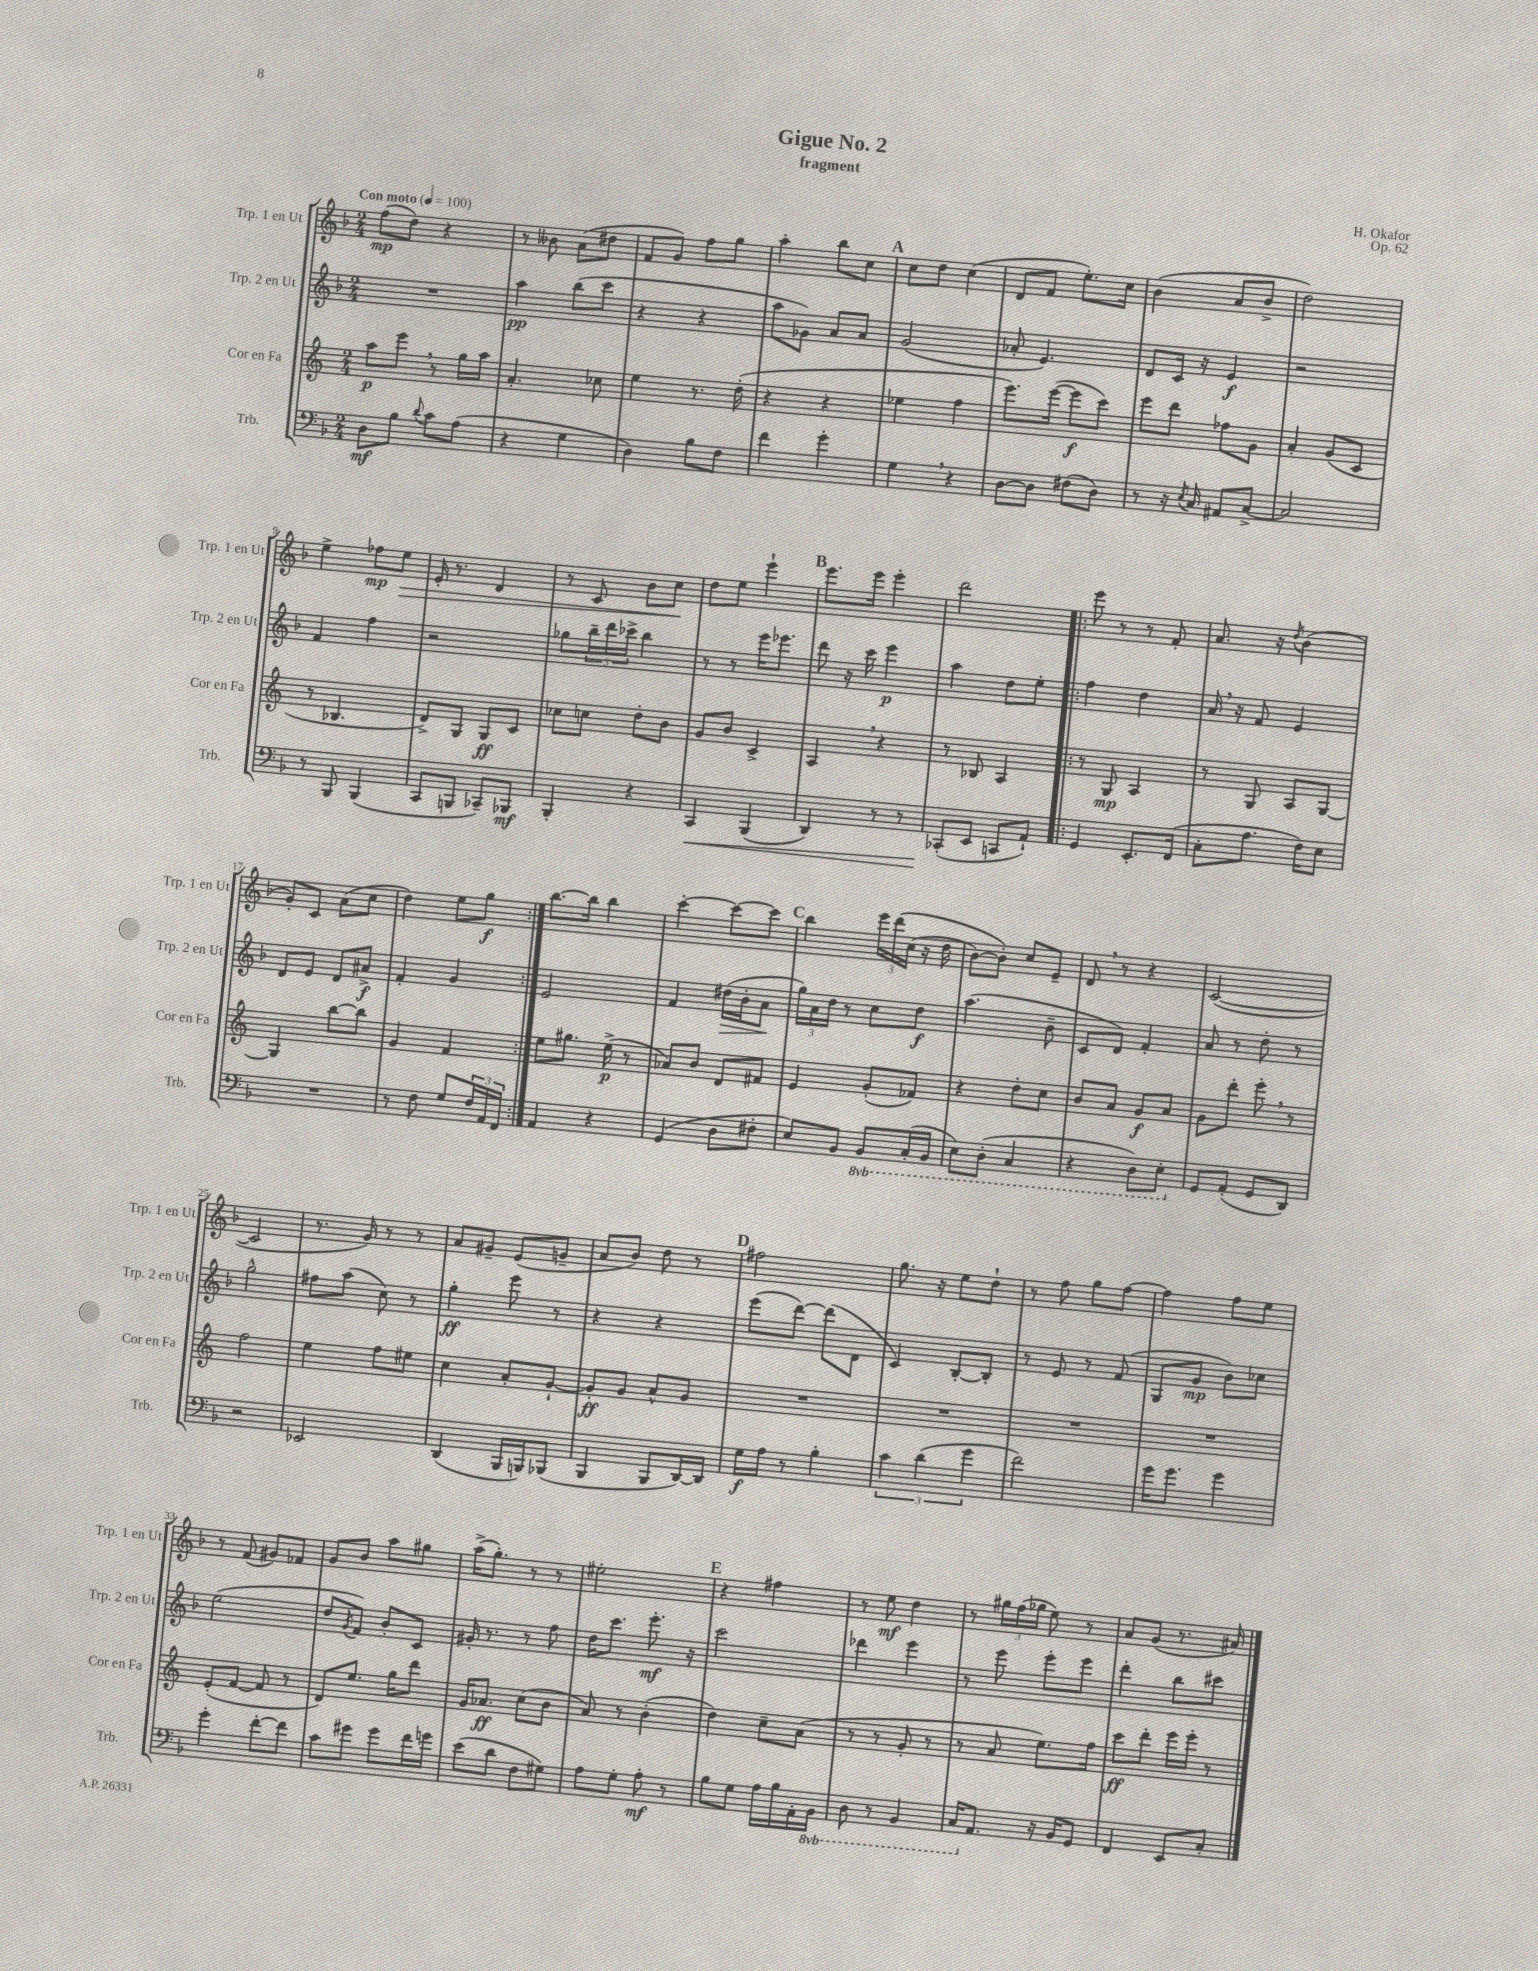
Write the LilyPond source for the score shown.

\header { title = "Gigue No. 2" composer = "H. Okafor" subtitle = "fragment" opus = "Op. 62" }
<<
\new StaffGroup <<
\new Staff = "s0" \with { instrumentName = "Trp. 1 en Ut" shortInstrumentName = "Trp. 1 en Ut" } {
    \clef treble \key f \major \numericTimeSignature \time 2/4 \tempo "Con moto" 4 = 100
    f''8\mp( d''8) r4 |
    r8 beses'8 a'8( dis''8 |
    f'8 g'8) f''8 g''8 |
    a''4-. bes''8 c''8 |
    \mark \markup { \bold "A" } c''8 d''8 c''4( |
    d'8 f'8 e''8.-.) c''16 |
    bes'4( a'8 bes'8-> |
    d''2) |
    e''4-> fes''8\mp e''8\> |
    e'16-. r8. d'4 |
    r8 c'8 bes'8 c''8\! |
    d''8 e''8 e'''4-! |
    \mark \markup { \bold "B" } e'''8. e'''16 e'''4-. |
    d'''2 |
    \repeat volta 2 { e'''8 r8 r8 f'8-. |
    a'8. r16 \acciaccatura { d''8 } bes'4( |
    g'8-.) c'8 a'8( c''8 |
    d''4) e''8 g''8\f | }
    bes''8.~ bes''16 bes''4 |
    c'''4~-. c'''8~ c'''8 |
    \mark \markup { \bold "C" } bes''4 \tuplet 3/2 { e'''16 d'''16\( c''16( } r16 d''16 |
    bes'8~) bes'8-.\) c''8 e'8-- |
    d'8 \breathe r8 r4 |
    c'2~( |
    c'2 |
    r8. g'16) r8 r8 |
    a'8 gis'8-- e'8( g'8-- |
    a'8 bes'8) d''8 r8 |
    \mark \markup { \bold "D" } fis''2 |
    g''8. r16 e''8 d''8-! |
    r8 f''8 g''8 f''8~ |
    f''4 f''8 e''8 |
    r8 f'8( gis'8) fes'8 |
    g'8 bes'8 a''8 gis''8 |
    a''16->( g''8.-.) r8 r8 |
    eis''2-. |
    \mark \markup { \bold "E" } r4 fis''4 |
    r8 e''8\mf d''4 |
    r8 \tuplet 3/2 { gis''16 f''16( ges''16 } e''8) r8 |
    a'8 g'8( r8. ais'16) \bar "|." |
}
\new Staff = "s1" \with { instrumentName = "Trp. 2 en Ut" shortInstrumentName = "Trp. 2 en Ut" } {
    \clef treble \key f \major \numericTimeSignature \time 2/4
    R2 |
    a''4\pp bes''8( c'''8 |
    r4 r4 |
    a''8 ges'8) a'8 a'8 |
    \mark \markup { \bold "A" } g'2( |
    aes'8-. e'4.) |
    d'8 c'16 r16 e'4\f |
    r2 |
    f'4 f''4 |
    r2 |
    ges''8 \tuplet 3/2 { bes''16-- d'''16 ces'''16-> } bes''4 |
    r8 r8 e'''16 ees'''8. |
    \mark \markup { \bold "B" } d'''8 r16 c'''16 e'''4\p |
    a''4 d''8 e''8-. |
    \repeat volta 2 { f''4 d''4 |
    a'16 \breathe r16 f'8 e'4 |
    d'8 e'8 d'8 ais'8->\f |
    f'4-. g'4 | }
    e'2 |
    f'4 dis''16\>( bes'16-. a'8\! |
    \mark \markup { \bold "C" } \tuplet 3/2 { g''16) a'16 d''16 } r8 c''8 d''8\f |
    a''4.( bes'8-- |
    c'8 d'8) f'4-. |
    a'8 r8 d''8-. r8 |
    g''2-^ |
    fis''8 a''8( c''8) r8 |
    g''4-.\ff e'''8 r8 |
    r4 r4 |
    \mark \markup { \bold "D" } e'''8( d'''8~) d'''8( d'8 |
    c'4) bes8~-. bes8-. |
    r8 e'8 r8 f'8( |
    g8 g'8\mp bes'8) ces''8 |
    e''2( |
    d''8 \acciaccatura { g'8 } f'8) bes'8-. c'8 |
    gis'16-. r8. r8 f''8 |
    d''16 c'''8. e'''8.-.\mf r16 |
    \mark \markup { \bold "E" } c'''2 |
    des'''4 e'''4 |
    r8 e'''8 e'''8-. e'''8 |
    d'''4-. bes''8 cis'''8 \bar "|." |
}
\new Staff = "s2" \with { instrumentName = "Cor en Fa" shortInstrumentName = "Cor en Fa" } {
    \clef treble \key c \major \numericTimeSignature \time 2/4
    a''8\p e'''8 \breathe r8 g''16 a''16 |
    a'4.-. ces''8 |
    e''4 r8. d''16-.( |
    r4 r4 |
    \mark \markup { \bold "A" } ees''4 f''4 |
    e'''8.) e'''16~( e'''8\f c'''8) |
    e'''8 d'''8 fes''8 g'8 |
    a'4-. g'8( c'8 |
    r8 bes4. |
    d'8->) g8 g8\ff c'8 |
    ces''8 c''8 d''8-. b'8 |
    g'8 b'8 c'4-> |
    \mark \markup { \bold "B" } a4 \breathe r4 |
    r8 bes8 a4 |
    \repeat volta 2 { r8 g8\mp a4 |
    r8 g8 a8 g8~ |
    g4 b''8~ b''8 |
    g'4 f'4 | }
    e''8 gis''8. e''16->\p( r8 |
    aes'8) b'8 d'8 fis'8 |
    \mark \markup { \bold "C" } e'4 g'8-.( fes'8) |
    r4 d''8-. c''8 |
    b'8 a'8 g'8\f a'8 |
    g'8 d'''8-. e'''8-. \breathe r8 |
    f''2 |
    e''4 f''8 eis''8 |
    c''4 a'8-. g'8~-! |
    g'8-.\ff g'8 a'8-^ g'8 |
    \mark \markup { \bold "D" } R2 |
    R2 |
    R2 |
    R2 |
    e'8-.( f'8~ f'8 r8 |
    d'8) e''8. g''16 d'''8 |
    g'16 aes'8.\ff c''8( b'8 |
    a'8) r8 b'4-.( |
    \mark \markup { \bold "E" } d''4) c''8-- a'8( |
    r8 r8 g'8-. r8 |
    r8 a'8 e''8.) f''16 |
    c'''8\ff d'''8-. e'''16 e'''16-. r8 \bar "|." |
}
\new Staff = "s3" \with { instrumentName = "Trb." shortInstrumentName = "Trb." } {
    \clef bass \key f \major \numericTimeSignature \time 2/4 \set Staff.ottavationMarkups = #ottavation-simple-ordinals
    d8\mf bes8 \appoggiatura { d'8 } c'8 a8( |
    r4 g4 |
    d4) bes8 f8 |
    f'4 g'4-. |
    \mark \markup { \bold "A" } g4 \breathe r4 |
    d8~ d8 fis8( d8) |
    r8 r16 \acciaccatura { e8 } c16 ais,8 c8~-> |
    c2 |
    r8 bes,,8 bes,,4( |
    c,8 b,,8 ces,8--) bes,,8\mf |
    bes,,4-. r4 |
    c,4\< bes,,4( |
    \mark \markup { \bold "B" } d,4) r8 r8 |
    ces,8-.\!( e,8 c,8 a,8-!) |
    \repeat volta 2 { g,4 e,8.-. f,16( |
    c8-. a8. f16) e8 |
    R2 |
    r8 f8 g8 \tuplet 3/2 { f16 a,16 f,16 } | }
    a,4 r4 |
    g,4( d8 fis8-. |
    \mark \markup { \bold "C" } e8) bes,8 \ottava #-1 bes,,8 c,16-.( bes,,16 |
    e,8) d,8-.( c,4 |
    r4 d,8) e,8-. \ottava #0 |
    g,8 a,8-.( g,8 d,8) |
    r2 |
    ees,2 |
    d,4( bes,,16 b,,16) bes,,8( |
    bes,,4 bes,,8 d,16~) d,16 |
    \mark \markup { \bold "D" } g16\f a16 r8 bes4-. |
    \tuplet 3/2 { c'4 d'4( g'4 } |
    f'2) |
    g'16 g'8. g'4 |
    g'4-. f'8~-. f'8 |
    c'8 gis'8 gis'8 f'16 g'16 |
    e'8( d'8 f8 gis8) |
    a8 g8-. a8-.\mf r8 |
    \mark \markup { \bold "E" } bes8 g8 a16 bes16 a,16-. \ottava #-1 bes,,16 |
    d,8 r8 bes,,4 |
    c,16 \ottava #0 a,8. r16 bes,16 g,8 |
    f,4 e,8 c8-. \bar "|." |
}
>>
>>
